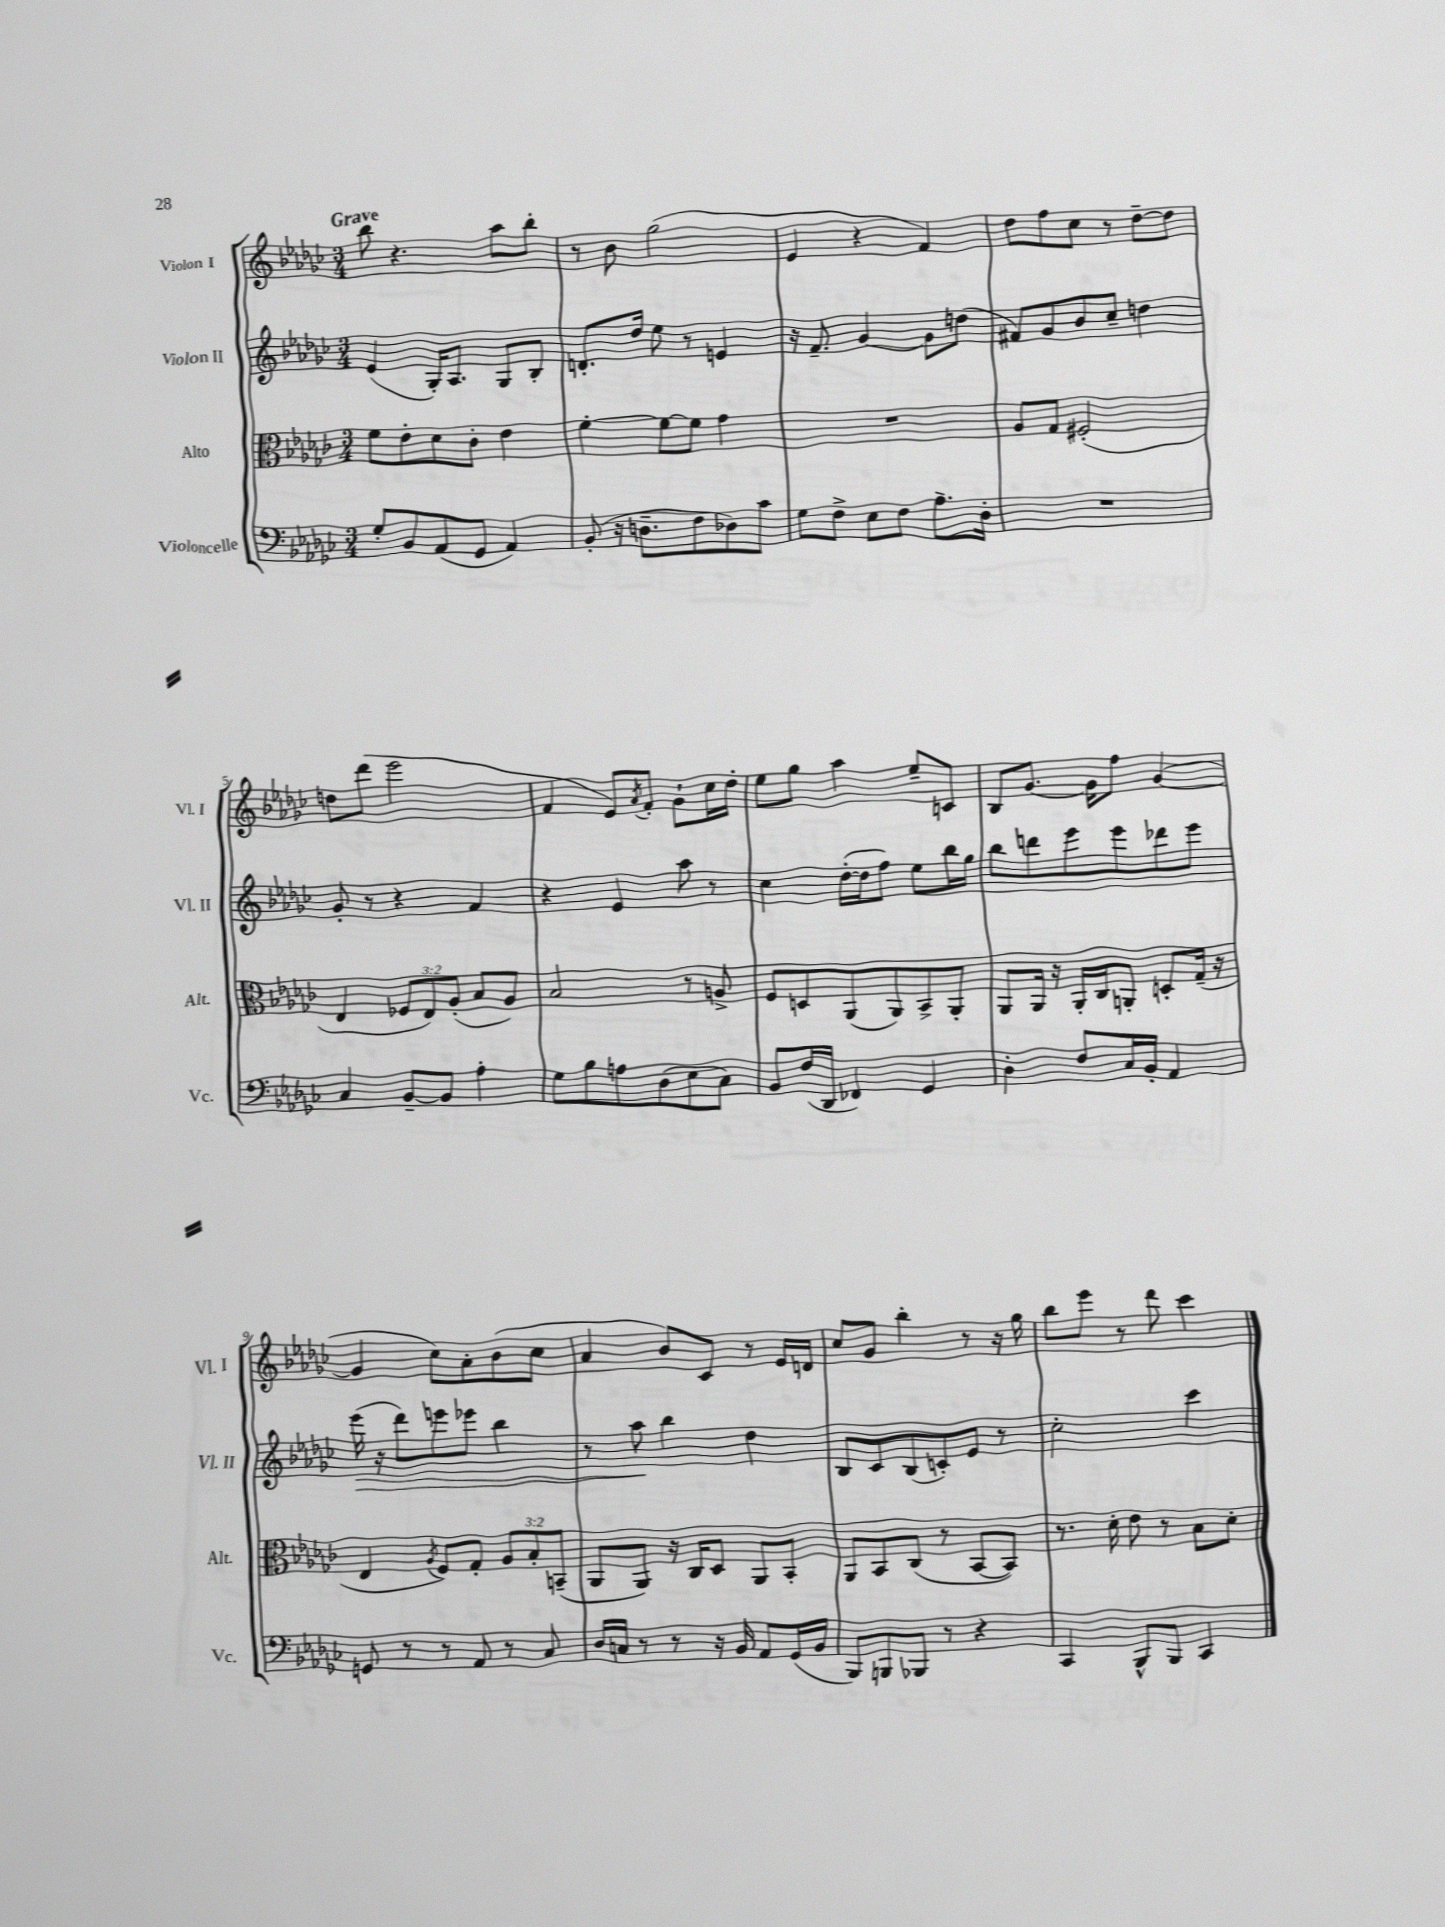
<<
\new StaffGroup <<
\new Staff = "s0" \with { instrumentName = "Violon I" shortInstrumentName = "Vl. I" } {
    \clef treble \key ges \major \numericTimeSignature \time 3/4 \tempo "Grave"
    bes''8 r4. aes''8 bes''8-. |
    r8 bes'8 ges''2( |
    ees'4 r4 f'4) |
    des''8 f''8 ces''8 r8 des''8~-- des''8 |
    d''8 des'''8( ees'''2 |
    f'4 ees'8) \acciaccatura { aes'8 } f'8-. ges'8-! ces''16 des''16-. |
    ees''8 ges''8 aes''4 ees''8-- c'8 |
    bes8 ges'8.~ ges'16 f''8 ges'4~( |
    ges'4 ces''8) aes'8-. bes'8( ces''8 |
    aes'4 bes'8) ces'8 r8 ees'16 d'16 |
    ces''8 ges'8 bes''4-. r8 r16 ges''16 |
    bes''8 ees'''8 r8 des'''8 ces'''4 \bar "|." |
}
\new Staff = "s1" \with { instrumentName = "Violon II" shortInstrumentName = "Vl. II" } {
    \clef treble \key ges \major \numericTimeSignature \time 3/4
    ees'4( ges16-.) aes8. ges8 bes8-. |
    d'8.-. des''16 ees''8 r8 e'4 |
    r16 f'8.-- ges'4~ ges'8 d''8( |
    fis'8) ges'8 bes'8 ces''8-- d''4 |
    ges'8-. r8 r4 f'4 |
    r4 ees'4 aes''8 r8 |
    ces''4 des''16~-.( des''16 f''8) ees''8 bes''16 ges''16 |
    bes''8 d'''8 ees'''8 ees'''8 des'''8 ees'''8 |
    ees'''16\>( r16 des'''8) e'''8 ees'''8 bes''4 |
    r8 aes''8\! bes''4 des''4 |
    bes8 ces'8 bes8( c'8-.) ees'8 r8 |
    ces''2-. ces'''4 \bar "|." |
}
\new Staff = "s2" \with { instrumentName = "Alto" shortInstrumentName = "Alt." } {
    \clef alto \key ges \major \numericTimeSignature \time 3/4 \override Staff.TupletNumber.text = #tuplet-number::calc-fraction-text
    f'8 ees'8-. des'8 ces'8-. ees'4 |
    f'4~-. f'8~ f'8 ges'4 |
    R2. |
    aes8 ges8 fis2-.( |
    ees4 \tuplet 3/2 { fes8 ees8) aes8-.( } bes8 aes8) |
    bes2 r8 a8-> |
    f8 d8 aes,8( aes,8) bes,8-> aes,8-. |
    aes,8 aes,16 r16 aes,16-. ces16 a,8-. d8-. ges16--( r16 |
    ees4 \acciaccatura { aes8 } f8) ges8-. \tuplet 3/2 { aes8 bes8-. b,8--( } |
    aes,8 aes,8) r16 ces16 des8 aes,8 bes,8-. |
    aes,8 bes,8 ces8( r8 bes,8~ bes,8) |
    r8. des'16-. ees'8 r8 bes8 des'8-. \bar "|." |
}
\new Staff = "s3" \with { instrumentName = "Violoncelle" shortInstrumentName = "Vc." } {
    \clef bass \key ges \major \numericTimeSignature \time 3/4
    ges8-. bes,8 aes,8( ges,8 aes,4) |
    bes,8-.( r16 d8.-- f8 des8) ces'8 |
    ges8 f8-> ees8 f8 aes8.-- des16-. |
    R2. |
    ces4 bes,8~-- bes,8 aes4-. |
    ges8 bes8 a8 des8( ees8 ces8) |
    bes,8 f16( des,16 fes,4) ges,4 |
    des4-. f8 ces16 bes,16-. aes,4 |
    g,8 r8 r8 aes,8 r8 ces8 |
    des16 c16 r8 r8 r16 bes,16 aes,8 ges,16( bes,16 |
    bes,,8) b,,8 bes,,8 r8 r4 |
    ces,4 bes,,8-^ bes,,8 ces,4 \bar "|." |
}
>>
>>
